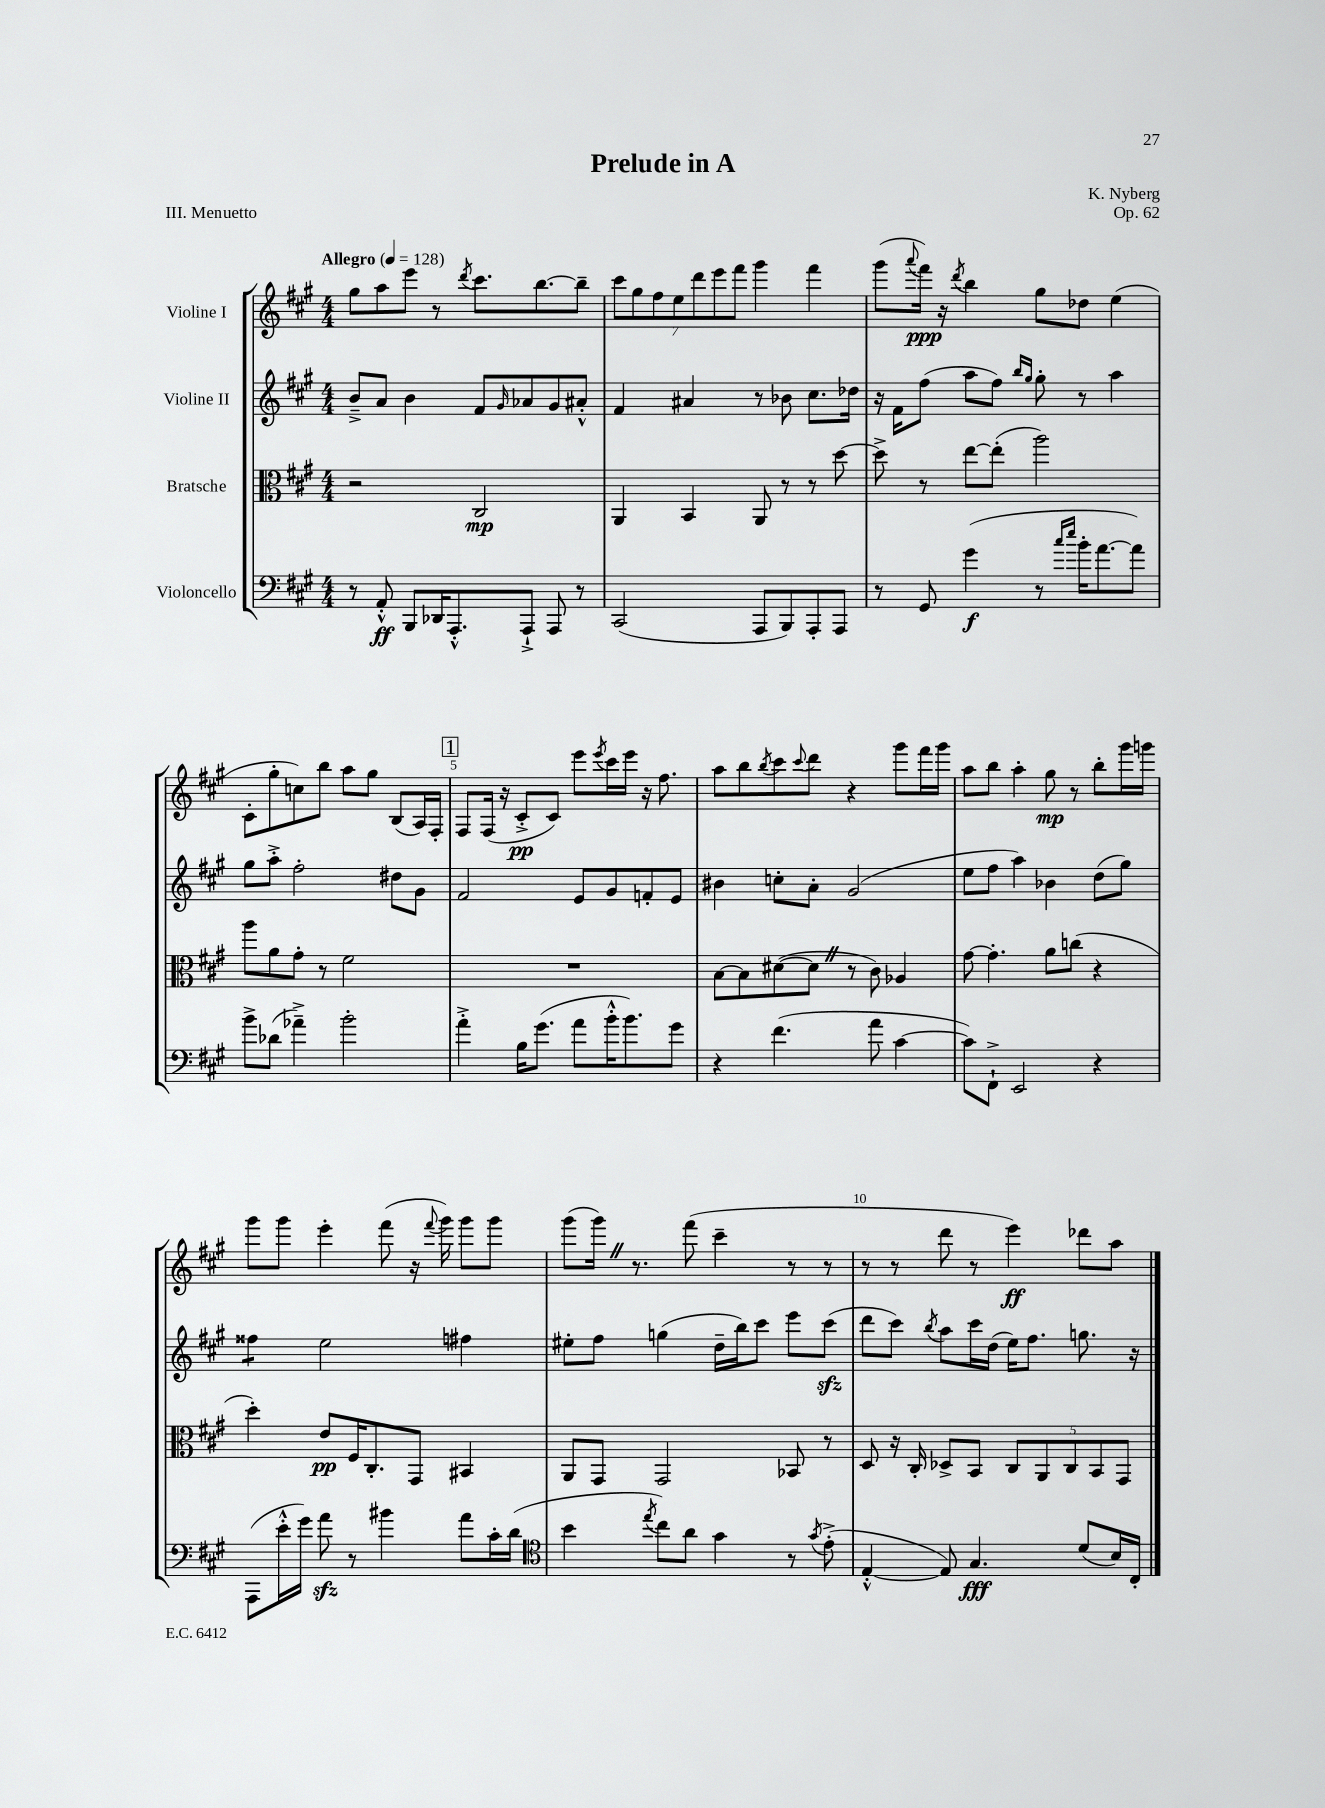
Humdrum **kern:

**kern	**kern	**kern	**kern
*staff4	*staff3	*staff2	*staff1
*clefF4	*clefC3	*clefG2	*clefG2
*k[f#c#g#]	*k[f#c#g#]	*k[f#c#g#]	*k[f#c#g#]
*M4/4	*M4/4	*M4/4	*M4/4
*MM128	*MM128	*MM128	*MM128
8r	2r	8b~^/L	8gg#\L
8AA'^^/	.	8a/J	8aa\
8BBB/L	.	4b\	8eee\J
16DD-/K	.	.	8r
8.AAA'^^/	.	.	.
.	.	.	8qddd/
.	2C#/	8f#/L	8.ccc#\L
.	.	16qqg#/	.
8AAA`^/J	.	8a-/	.
.	.	.	[8.bb\
8AAA/	.	8g#/	.
8r	.	8a#'^^/J	8bb~\]J
=	=	=	=
(2CC#/	4AA/	4f#/	14ccc#\L
.	.	.	14gg#\
.	.	.	14ff#\
.	.	.	14ee\
.	4BB/	4a#/	.
.	.	.	14ddd\
.	.	.	14eee\
.	.	.	14fff#\J
8AAA/L	8AA/	8r	4ggg#\
8BBB/)	8r	8b-\	.
8AAA'/	8r	8.cc#\L	4fff#\
8AAA/J	[8dd\	.	.
.	.	16dd-\Jk	.
=	=	=	=
8r	8dd^\]	16r	(8ggg#\L
.	.	16f#\LK	.
.	.	.	8qqaaa/
8GG#/	8r	(8ff#\J	16fff#\Jk)
.	.	.	16r
.	.	.	8qddd/
(4g#\	[8ee\L	8aa\L	4bb\
.	(8ee'\]J	8ff#\J)	.
.	.	16qqbb/LL	.
.	.	16qqgg#/JJ	.
8r	2aa\)	8gg#'\	8gg#\L
16qqcc#/LL	.	.	.
16qqee/JJ	.	.	.
16b'\LK	.	8r	8dd-\J
[8.a\	.	.	.
.	.	4aa\	(4ee\
8a\]J)	.	.	.
=	=	=	=
8b^\L	8aa\L	8gg#\L	8c#'\L
(8d-\J	8a\	8aa'^\J	8gg#'\
4a-~^\)	8g#'\J	2ff#'\	8cc\)
.	8r	.	8bb\J
2b'\	2f#\	.	8aa\L
.	.	.	8gg#\J
.	.	8dd#\L	(8B/L
.	.	8g#\J	16A/L)
.	.	.	16F#'/JJ
=	=	=	=
4a'^\	1r	2f#/	8F#/L
.	.	.	(16F#/Jk
.	.	.	16r
16B\LK	.	.	8c#'^/L
(8.g#\J	.	.	.
.	.	.	8c#/J)
8a\L	.	8e/L	8eee\L
.	.	.	8qeee/
16b'^^\K	.	8g#/	16ccc#\L
8.b\)	.	.	16eee\JJ
.	.	8f'/	16r
.	.	.	8.ff#\
8g#\J	.	8e/J	.
=	=	=	=
4r	[8B\L	4b#\	8aa\L
.	8B\]	.	8bb\
.	.	.	8qbb/
(4.f#\	([8d#\	8cc'\L	8ccc#\
.	.	.	8qqccc#/
.	8d#\]J	8a'\J	8ddd\J
.	8r	(2g#/	4r
8a\	8c#\)	.	.
[4c#\	4A-/	.	8ggg#\L
.	.	.	16fff#\L
.	.	.	16ggg#\JJ
=	=	=	=
8c#\]L)	[8g#\	8ee\L	8aa\L
8FF#`^\J	4.g#'\]	8ff#\J	8bb\J
2EE/	.	4aa\)	4aa'\
.	8a\L	4b-\	8gg#\
.	(8cc\J	.	8r
4r	4r	(8dd\L	8bb'\L
.	.	8gg#\J)	16ggg#\L
.	.	.	16ggg\JJ
=	=	=	=
(8AAA\L	4dd'\)	4ff##\	8ggg#\L
16e'^^\L	.	.	8ggg#\J
16g#\JJ)	.	.	.
8a\	8e/L	2ee\	4eee'\
8r	16F#/K	.	.
.	8.C#'/	.	.
4b#\	.	.	(8fff#\
.	8GG#/J	.	16r
.	.	.	8qqfff#/
.	.	.	16ggg#\)
8a\L	4BB#/	4ff#\	8ggg#\L
16c#'\L	.	.	8ggg#\J
(16d\JJ	.	.	.
=	=	=	=
*clefC4	*	*	*
4b\	8AA/L	8ee#'\L	(8ggg#\L
.	8GG#/J	8ff#\J	16ggg#\Jk)
.	.	.	8.r
8qee/	.	.	.
8cc#\L)	2GG#/	(4gg\	.
8a\J	.	.	(8fff#\
4g#\	.	16dd~\LL	4ccc#~\
.	.	16bb\J)	.
.	.	8ccc#\J	.
8r	8BB-/	8eee\L	8r
8qg#/	.	.	.
(8e'^\	8r	(8ccc#\J	8r
=	=	=	=
[4E'^^/	8D/	8ddd\L	8r
.	16r	8ccc#\J)	8r
.	16C#'/	.	.
.	.	8qbb/	.
8E/])	8D-^/L	8aa\L	8ddd\
4.G#/	8BB/J	16ccc#\L	8r
.	.	(16dd\JJ	.
.	10C#/L	16ee\LK)	4eee\)
.	.	8.ff#\J	.
.	10AA/	.	.
.	10C#/	.	.
(8d/L	.	8.gg\	8ddd-\L
.	10BB/	.	.
16B/L)	.	.	8aa\J
.	10GG#/J	.	.
16C#'/JJ	.	16r	.
==	==	==	==
*-	*-	*-	*-
